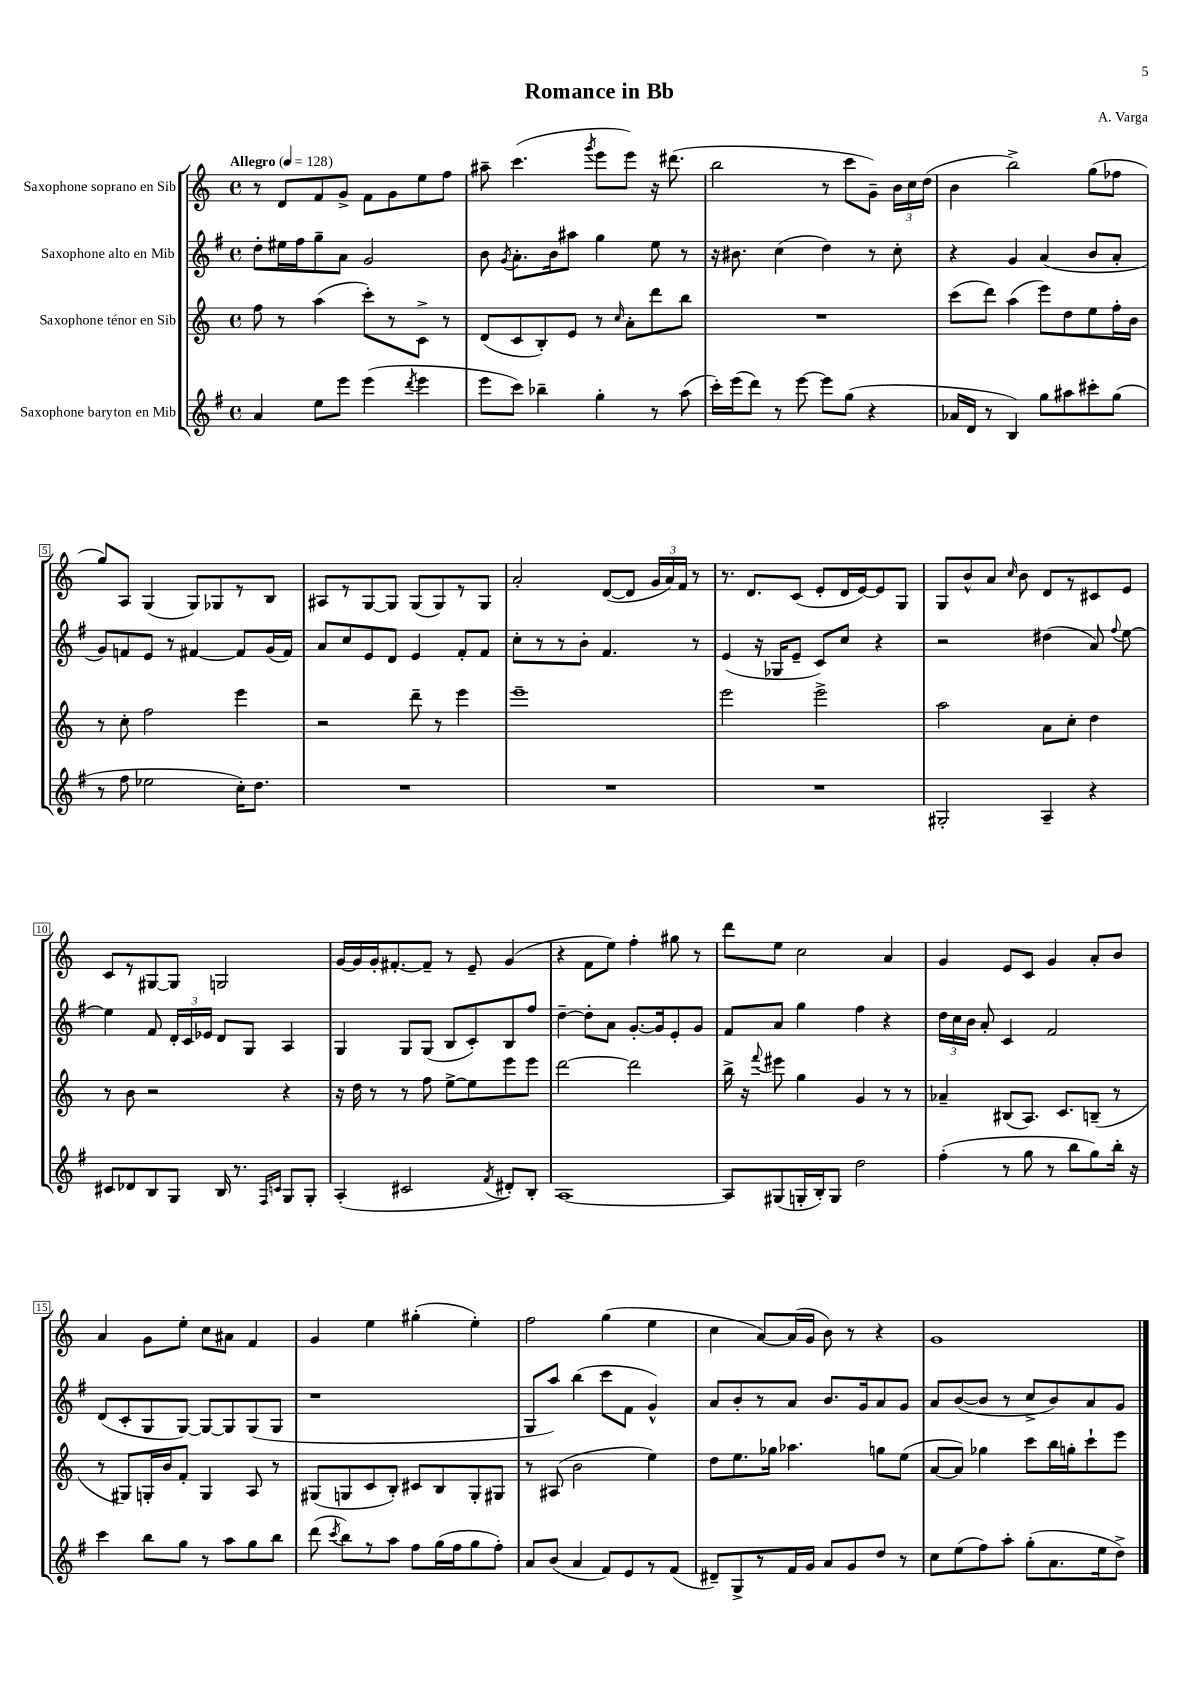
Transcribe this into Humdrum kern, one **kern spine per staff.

**kern	**kern	**kern	**kern
*staff4	*staff3	*staff2	*staff1
*clefG2	*clefG2	*clefG2	*clefG2
*k[f#]	*k[]	*k[f#]	*k[]
*M4/4	*M4/4	*M4/4	*M4/4
*met(c)	*met(c)	*met(c)	*met(c)
*MM128	*MM128	*MM128	*MM128
4a	8ff	8dd'	8r
.	8r	16ee#	8d
.	.	16ff#	.
8ee	(4aa	8gg~	8f
8eee	.	8a	8g^
(4eee	8ccc')	2g	8f
.	8r	.	8g
8qddd	.	.	.
4eee	8c^	.	8ee
.	8r	.	8ff
=	=	=	=
8eee	(8d	8b	8aa#~
.	.	8qg	.
8ccc)	8c	8.a'	(4.ccc
4bb-~	8B')	.	.
.	.	16b	.
.	8e	8aa#	.
.	.	.	8qggg
4gg'	8r	4gg	8eee
.	16qqcc	.	.
.	8a'	.	8eee)
8r	8ddd	8ee	16r
.	.	.	(8.ddd#
(8aa	8bb	8r	.
=	=	=	=
16ccc')	1r	16r	2bb
(16eee	.	8.b#	.
8ddd)	.	.	.
8r	.	(4cc	.
[8eee	.	.	.
8eee]	.	4dd)	8r
(8gg	.	.	8ccc
4r	.	8r	8g~)
.	.	8cc'	24b
.	.	.	24cc
.	.	.	(24dd
=	=	=	=
16a-	(8ccc	4r	4b
16d	.	.	.
8r	8ddd)	.	.
4B)	(4aa	4g	2bb^)
8gg	8eee)	(4a	.
8aa#	8dd	.	.
8ccc#'	8ee	8b	(8gg
(8gg	16ff'	8a'	8ff-
.	16b	.	.
=	=	=	=
8r	8r	8g)	8gg)
8ff#	8cc'	8f	8A
2ee-	2ff	8e	(4G
.	.	8r	.
.	.	[4f#	8G)
.	.	.	8G-
16cc')	4eee	8f#]	8r
8.dd	.	.	.
.	.	(16g	8B
.	.	16f#)	.
=	=	=	=
1r	2r	8a	8A#
.	.	8cc	8r
.	.	8e	[8G
.	.	8d	8G]
.	8ddd~	4e	(8G
.	8r	.	8G)
.	4eee	8f#'	8r
.	.	8f#	8G
=	=	=	=
1r	1eee~	8cc'	2a'
.	.	8r	.
.	.	8r	.
.	.	8b'	.
.	.	4.f#	([8d
.	.	.	8d]
.	.	.	24g
.	.	.	24a)
.	.	.	24f
.	.	8r	8r
=	=	=	=
1r	2eee	(4e	8.r
.	.	.	8.d
.	.	16r	.
.	.	16G-	.
.	.	8e~	(8c
.	2eee^	8c)	8e'
.	.	8cc	16d
.	.	.	[16e)
.	.	4r	8e]
.	.	.	8G
=	=	=	=
2G#'	2aa	2r	8G
.	.	.	8b^^
.	.	.	8a
.	.	.	16qqcc
.	.	.	8b
4A~	8a	(4dd#	8d
.	8cc'	.	8r
4r	4dd	8a)	8c#
.	.	8qqff#	.
.	.	[8ee	8e
=	=	=	=
8c#	8r	4ee]	8c
8d-	8b	.	8r
8B	2r	8f#	[8G#
8G	.	24d'	8G#]
.	.	24c	.
.	.	24e-	.
16B	.	8d	2G
8.r	.	.	.
.	.	8G	.
16qqF#	.	.	.
16qqc	.	.	.
8G	4r	4A	.
8G'	.	.	.
=	=	=	=
(4A'	16r	4G	[16g
.	16dd	.	16g]
.	8r	.	16g'
.	.	.	[8.f#'
2c#	8r	8G	.
.	8ff	(8G	8f#~]
.	[8ee^	8B	8r
.	8ee]	8c')	8e~
8qf#	.	.	.
8d#')	8eee	8B	(4g
8B'	8eee	8ff#	.
=	=	=	=
[1A	[2ddd	[4dd~	4r
.	.	8dd']	8f
.	.	8a	8ee)
.	2ddd]	[8.g'	4ff'
.	.	16g]	.
.	.	8e'	8gg#
.	.	8g	8r
=	=	=	=
8A]	16bb^	8f#	8ddd
.	16r	.	.
.	8qqfff	.	.
(8G#	8eee#	8a	8ee
16G'	4gg	4gg	2cc
16B')	.	.	.
8G	.	.	.
2dd	4g	4ff#	.
.	8r	4r	4a
.	8r	.	.
=	=	=	=
(4ff#'	4a-~	24dd	4g
.	.	24cc	.
.	.	24b	.
.	.	8a'	.
8r	(8B#	4c	8e
8gg	8.A)	.	8c
8r	.	2f#	4g
.	8.c	.	.
8bb	.	.	.
8gg)	(8B~	.	8a'
16bb'	8r	.	8b
16r	.	.	.
=	=	=	=
4ccc	8r	(8d	4a
.	8G#)	8c'	.
8bb	16G'	8G	8g
.	16b	.	.
8gg	8f'	[8G)	8ee'
8r	4G	8G_	8cc
8aa	.	8G]	8a#
8gg	8A	(8G	4f
8bb	8r	8G	.
=	=	=	=
(8ddd	(8G#	1r	4g
8qccc	.	.	.
8bb)	8G	.	.
8r	8c	.	4ee
8aa	8B')	.	.
8ff#	8c#	.	(4gg#'
(16gg	8B	.	.
16ff#	.	.	.
8gg	8G'	.	4ee')
8ff#')	8G#	.	.
=	=	=	=
8a	8r	8G	2ff
(8b	(8A#	8aa)	.
4a	2b	(4bb	.
8f#)	.	8ccc	(4gg
8e	.	8f#	.
8r	4ee)	4g^^)	4ee
(8f#	.	.	.
=	=	=	=
8d#~)	8dd	8a	4cc
8G^	8.ee	8b'	.
8r	.	8r	[8a)
.	16gg-	.	.
16f#	4.aa-	8a	(16a]
16g	.	.	16g
8a	.	8.b	8b)
8g	.	.	8r
.	.	16g	.
8dd	8gg	8a	4r
8r	(8ee	8g	.
=	=	=	=
8cc	[8a	8a	1g
(8ee	8a])	([8b	.
8ff#)	4gg-	8b]	.
8aa'	.	8r	.
(8gg'	8ccc	8cc^	.
8.a	16bb	8b)	.
.	16gg'	.	.
.	8ccc`	8a	.
16ee	.	.	.
8dd^)	8eee	8g	.
==	==	==	==
*-	*-	*-	*-
